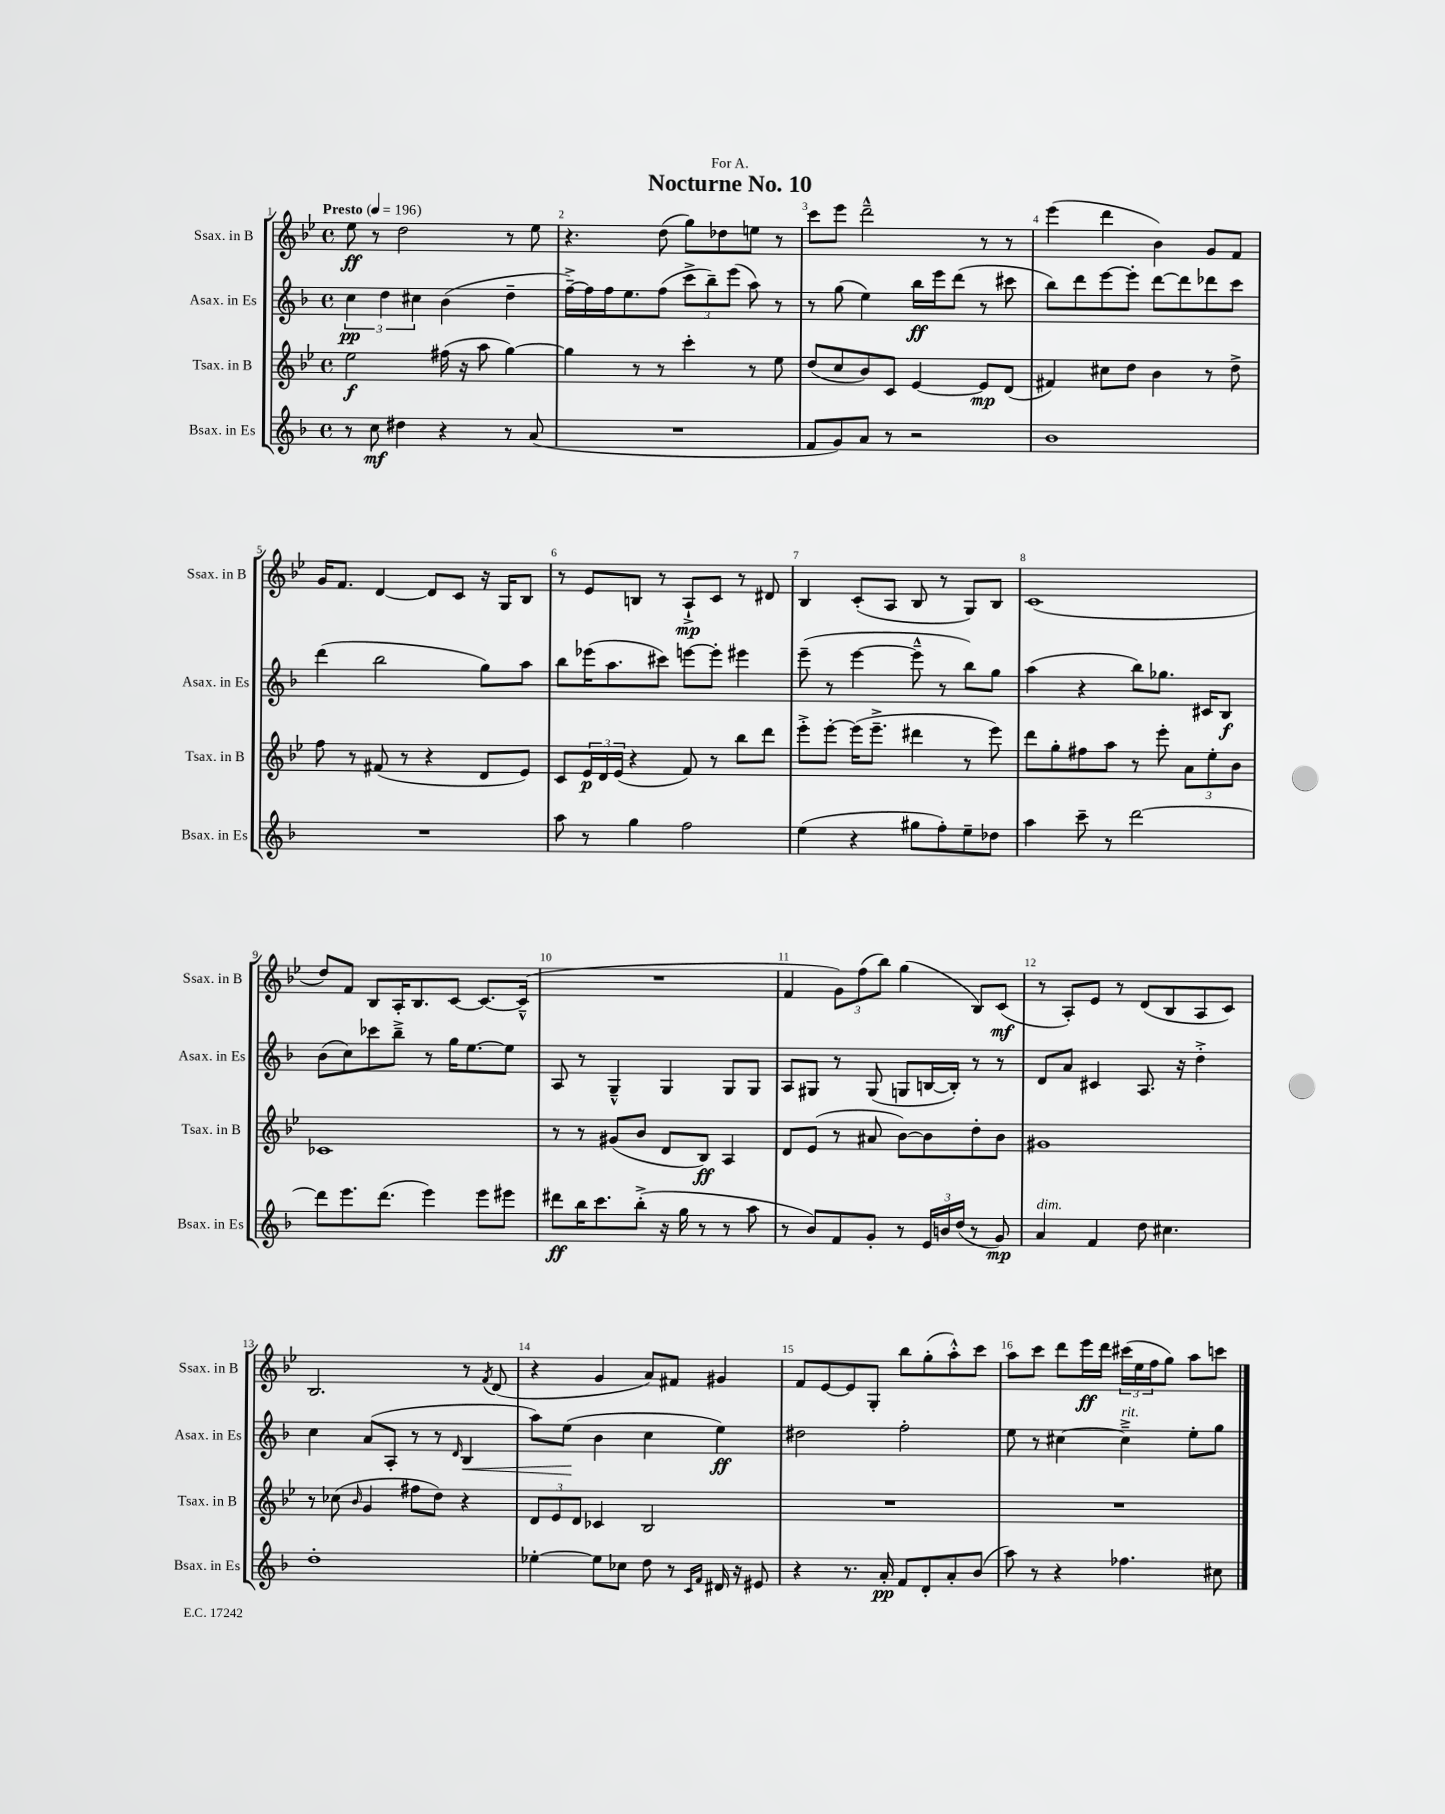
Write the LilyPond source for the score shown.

\header { title = "Nocturne No. 10" dedication = "For A." }
<<
\new StaffGroup <<
\new Staff = "s0" \with { instrumentName = "Ssax. in B" shortInstrumentName = "Ssax. in B" } {
    \clef treble \key bes \major \defaultTimeSignature \time 4/4 \tempo "Presto" 4 = 196
    ees''8\ff r8 d''2 r8 ees''8 |
    r4. d''8( g''8) des''8 e''8 r8 |
    c'''8 ees'''8 d'''2---^ r8 r8 |
    ees'''4( d'''4 bes'4) g'8 f'8 |
    g'16 f'8. d'4~ d'8 c'8 r16 g16 bes8 |
    r8 ees'8 b8 r8 a8-!->\mp c'8 r8 dis'8 |
    bes4 c'8-.( a8 bes8 r8 g8) bes8 |
    c'1( |
    d''8) f'8 bes8 a16-. bes8. c'8~ c'8.~ c'16---^( |
    R1 |
    f'4 \tuplet 3/2 { g'8) f''8( bes''8) } g''4( bes8) c'8\mf( |
    r8 a8-.) ees'8 r8 d'8( bes8 a8 c'8) |
    bes2. r8 \acciaccatura { f'8 } d'8( |
    r4 g'4 a'8) fis'8 gis'4 |
    f'8 ees'8~ ees'8 g8-. bes''8 g''8-.( a''8-.-^) c'''8 |
    a''8 c'''8 d'''8 ees'''16\ff d'''16 \tuplet 3/2 { cis'''16( ees''16 f''16 } g''8) a''8 c'''8 \bar "|." |
}
\new Staff = "s1" \with { instrumentName = "Asax. in Es" shortInstrumentName = "Asax. in Es" } {
    \clef treble \key f \major \defaultTimeSignature \time 4/4
    \tuplet 3/2 { c''4\pp d''4 cis''4 } bes'4( d''4-- |
    f''16~--->) f''16 f''16 e''8. f''8( \tuplet 3/2 { c'''8-> bes''8--) e'''8( } a''8) r8 |
    r8 g''8( e''4) bes''16\ff e'''16 d'''8( r8 cis'''8 |
    bes''8) d'''8 e'''8~ e'''8-. d'''8~ d'''8 des'''8 c'''8 |
    d'''4( bes''2 g''8) a''8 |
    bes''8 ees'''16( a''8. cis'''8) e'''8~ e'''8-. eis'''4 |
    e'''8--( r8 e'''4~ e'''8---^ r8 bes''8) g''8 |
    a''4( r4 bes''8) ges''8. cis'16 bes8\f |
    bes'8( c''8) ces'''8 bes''8---> r8 g''16 e''8.~ e''8 |
    a8 r8 g4---^ g4 g8 g8 |
    a8 gis8 r8 gis8( g8 b16~ b16-.) r8 r8 |
    d'8 a'8 cis'4 a8. r16 d''4-.-> |
    c''4 a'8( a8-. r8 r8 \grace { d'16 } bes4\< |
    a''8) e''8\!( bes'4 c''4 e''4\ff) |
    dis''2 f''2-. |
    e''8 r8 cis''4~ cis''4--->^\markup { \italic "rit." } e''8-. g''8 \bar "|." |
}
\new Staff = "s2" \with { instrumentName = "Tsax. in B" shortInstrumentName = "Tsax. in B" } {
    \clef treble \key bes \major \defaultTimeSignature \time 4/4
    ees''2\f fis''16( r16 a''8 g''4~) |
    g''4 r8 r8 c'''4-. r8 ees''8 |
    d''8( c''8 bes'8) c'8 ees'4~ ees'8\mp d'8( |
    fis'4) cis''8 d''8 bes'4 r8 d''8-> |
    f''8 r8 fis'8( r8 r4 d'8 ees'8) |
    c'8 \tuplet 3/2 { ees'16\p d'16 ees'16( } r4 f'8) r8 bes''8 d'''8 |
    ees'''8-.-> ees'''8~-. ees'''16( ees'''8.---> dis'''4 r8 ees'''8) |
    d'''8 g''8-. fis''8 a''8 r8 ees'''8-. \tuplet 3/2 { a'8 ees''8-. bes'8 } |
    ces'1 |
    r8 r8 gis'8( bes'8 d'8 bes8\ff) a4 |
    d'8 ees'8( r8 ais'8 bes'8~) bes'8 d''8-. bes'8 |
    gis'1 |
    r8 ces''8( \grace { bes'16 } g'4 fis''8 d''8) r4 |
    \tuplet 3/2 { d'8 ees'8 d'8 } ces'4 bes2 |
    R1 |
    R1 \bar "|." |
}
\new Staff = "s3" \with { instrumentName = "Bsax. in Es" shortInstrumentName = "Bsax. in Es" } {
    \clef treble \key f \major \defaultTimeSignature \time 4/4
    r8 c''8\mf dis''4 r4 r8 a'8( |
    R1 |
    f'8 g'8) a'8 r8 r2 |
    bes'1 |
    R1 |
    a''8 r8 g''4 f''2 |
    e''4( r4 gis''8 f''8-.) e''8-- des''8 |
    a''4 c'''8-- r8 d'''2~ |
    d'''8 e'''8. d'''8.( e'''4) e'''8 eis'''8 |
    dis'''8\ff bes''16 c'''8. bes''8-.->( r16 g''16 r8 r8 a''8 |
    r8 bes'8) f'8 g'8-. r8 \tuplet 3/2 { e'16 b'16 d''16( } r8 g'8\mp) |
    a'4^\markup { \italic "dim." } f'4 d''8 cis''4. |
    d''1-. |
    ees''4~-. ees''8 ces''8 d''8 r8 \grace { c'16 f'16 } dis'16 r16 eis'8 |
    r4 r8. a'16-.\pp f'8 d'8-. a'8-. bes'8( |
    a''8) r8 r4 fes''4. cis''8 \bar "|." |
}
>>
>>
\layout { \context { \Score \override BarNumber.break-visibility = ##(#f #t #t) barNumberVisibility = #all-bar-numbers-visible } }
